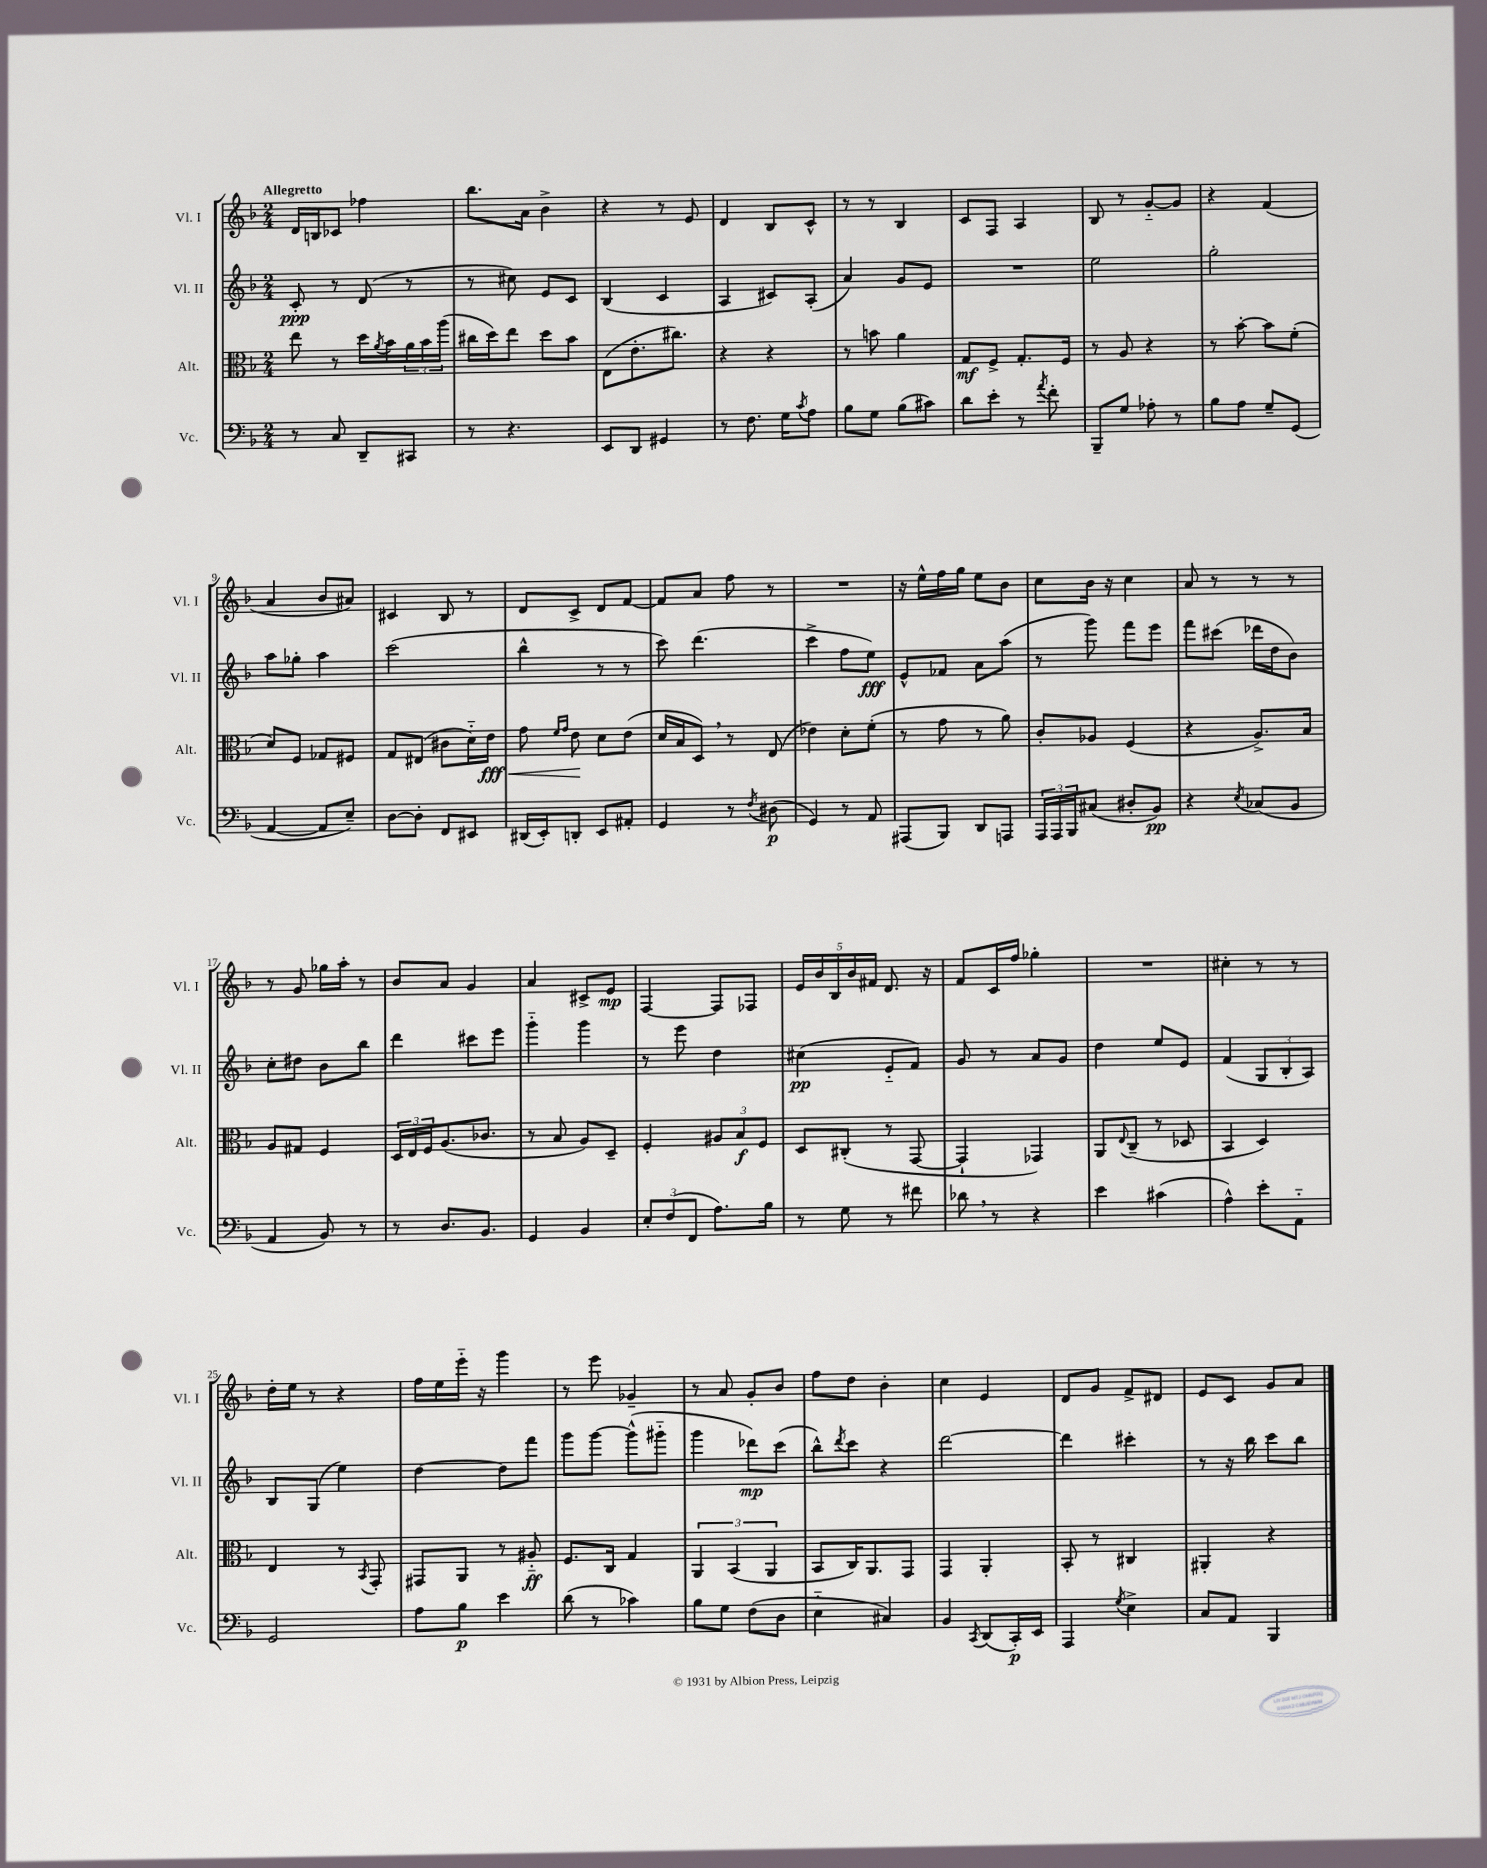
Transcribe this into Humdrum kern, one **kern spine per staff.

**kern	**dynam	**kern	**dynam	**kern	**dynam	**kern	**dynam
*part4	*part4	*part3	*part3	*part2	*part2	*part1	*part1
*staff4	*staff4	*staff3	*staff3	*staff2	*staff2	*staff1	*staff1
*I"Vc.	*	*I"Alt.	*	*I"Vl. II	*	*I"Vl. I	*
*I'Vc.	*	*I'Alt.	*	*I'Vl. II	*	*I'Vl. I	*
*clefF4	*	*clefC3	*	*clefG2	*	*clefG2	*
*k[b-]	*	*k[b-]	*	*k[b-]	*	*k[b-]	*
*M2/4	*	*M2/4	*	*M2/4	*	*M2/4	*
=1	=1	=1	=1	=1	=1	=1	=1
!	!	!	!	!	!	!LO:TX:a:B:t=Allegretto	!
8r	.	8ee\	.	8c'/	ppp	16d/LL	.
.	.	.	.	.	.	16Bn/J	.
8C/	.	8r	.	8r	.	8c-X/J	.
8DD~/L	.	16dd\LL	.	(8d/	.	4ff-X\	.
.	.	8qa/	.	.	.	.	.
.	.	16b-\	.	.	.	.	.
8CC#X/J	.	24a\	.	8r	.	.	.
.	.	24b-\	.	.	.	.	.
.	.	(24aa\JJ	.	.	.	.	.
=2	=2	=2	=2	=2	=2	=2	=2
8r	.	16cc#X\LL	.	8r	.	8.bb-\L	.
.	.	16dd\J)	.	.	.	.	.
4.r	.	8ee\J	.	8cc#X\)	.	.	.
.	.	.	.	.	.	16a\Jk	.
.	.	8dd\L	.	8e/L	.	4b-^\	.
.	.	8b-\J	.	8c/J	.	.	.
=3	=3	=3	=3	=3	=3	=3	=3
8EE/L	.	(8E\L	.	(4B-/	.	4r	.
8DD/J	.	8.e'\	.	.	.	.	.
4GG#X/	.	.	.	4c/	.	8r	.
.	.	8.cc#X\J)	.	.	.	.	.
.	.	.	.	.	.	8e/	.
=4	=4	=4	=4	=4	=4	=4	=4
8r	.	4r	.	4A/	.	4d/	.
8.F\	.	.	.	.	.	.	.
.	.	4r	.	8c#X/L)	.	8B-/L	.
16G\KL	.	.	.	.	.	.	.
8qc/	.	.	.	.	.	.	.
8A\J	.	.	.	(8A'/J	.	8c^^/J	.
=5	=5	=5	=5	=5	=5	=5	=5
8B-\L	.	8r	.	4a/)	.	8r	.
8G\J	.	8bn\	.	.	.	8r	.
(8B-\L	.	4a\	.	8g/L	.	4B-/	.
8c#X\J)	.	.	.	8e/J	.	.	.
=6	=6	=6	=6	=6	=6	=6	=6
8d\L	.	8G/L	mf	2r	.	8c/L	.
8e'\J	.	8F^/J	.	.	.	8F/J	.
8r	.	8.G'/L	.	.	.	4A/	.
8qa/	.	.	.	.	.	.	.
8f'\	.	.	.	.	.	.	.
.	.	16F/Jk	.	.	.	.	.
=7	=7	=7	=7	=7	=7	=7	=7
8BBB-~/L	.	8r	.	2ee\	.	8B-/	.
8G/J	.	8A/	.	.	.	8r	.
8A-X'\	.	4r	.	.	.	[8g/L	.
8r	.	.	.	.	.	8g/J]	.
=8	=8	=8	=8	=8	=8	=8	=8
8B-\L	.	8r	.	2gg'\	.	4r	.
8A\J	.	[8b-'\	.	.	.	.	.
8G~/L	.	8b-\L]	.	.	.	(4f/	.
(8GG/J	.	(8f'\J	.	.	.	.	.
!!LO:LB:g=z
=9	=9	=9	=9	=9	=9	=9	=9
[4AA/	.	8d/L)	.	8aa\L	.	4a/	.
.	.	8F/J	.	8gg-X'\J	.	.	.
8AA/L]	.	8G-X/L	.	4aa\	.	8b-/L	.
8E~/J)	.	8F#X/J	.	.	.	8a#X/J)	.
=10	=10	=10	=10	=10	=10	=10	=10
[8D\L	.	8G/L	.	(2ccc\	.	4c#X/	.
8D'\J]	.	(8E#X/J	.	.	.	.	.
8FF/L	.	8c#X\L	.	.	.	8B-/	.
8EE#X/J	.	16d\L)	.	.	.	8r	.
!	!	!	!LO:HP:b	!	!	!	!
.	.	16e\JJ	< fff	.	.	.	.
=11	=11	=11	=11	=11	=11	=11	=11
(16DD#X/LL	.	8g\	.	4bb-^^\	.	8d/L	.
16EE'/J)	.	.	.	.	.	.	.
.	.	16qqf/LL	.	.	.	.	.
.	.	16qqg/JJ	.	.	.	.	.
8DDn'/J	.	8e\	.	.	.	8c^/J	.
8EE/L	.	8d\L	[	8r	.	8d/L	.
8AA#X'/J	.	(8e\J	.	8r	.	[8f/J	.
=12	=12	=12	=12	=12	=12	=12	=12
4GG/	.	16d/LL	.	8ccc\)	.	8f/L]	.
.	.	16B-/J	.	.	.	.	.
.	.	8D,/J)	.	(4.ddd\	.	8a/J	.
8r	.	8r	.	.	.	8ff\	.
8qF/	.	.	.	.	.	.	.
(8D#X\	p	(8E/	.	.	.	8r	.
=13	=13	=13	=13	=13	=13	=13	=13
4GG/)	.	4e-X\)	.	4ccc^\	.	2r	.
8r	.	8d'\L	.	8ff\L	.	.	.
8AA/	.	(8f'\J	.	8ee\J)	fff	.	.
=14	=14	=14	=14	=14	=14	=14	=14
(8AAA#X/L	.	8r	.	8e^^/L	.	16r	.
.	.	.	.	.	.	16ee^^\LL	.
8BBB-/J)	.	8g\	.	8f-X/J	.	16ff\	.
.	.	.	.	.	.	16gg\JJ	.
8DD/L	.	8r	.	8a\L	.	8ee\L	.
8AAAn/J	.	8a\)	.	(8aa\J	.	8b-\J	.
=15	=15	=15	=15	=15	=15	=15	=15
24AAA/LL	.	8c'/L	.	8r	.	8cc\L	.
24AAA/	.	.	.	.	.	.	.
24BBB-/J	.	.	.	.	.	.	.
(8C#X/J	.	8A-X/J	.	8ggg\)	.	16b-\Jk	.
.	.	.	.	.	.	16r	.
8D#X'/L	.	(4F/	.	8fff\L	.	4cc\	.
8BB-/J)	pp	.	.	8eee\J	.	.	.
=16	=16	=16	=16	=16	=16	=16	=16
4r	.	4r	.	8fff\L	.	8a/	.
.	.	.	.	(8ccc#X\J	.	8r	.
8qE/	.	.	.	.	.	.	.
(8C-X/L	.	8.A^/L)	.	16ddd-X\LL	.	8r	.
.	.	.	.	16dd\J	.	.	.
8BB-/J	.	.	.	8b-\J)	.	8r	.
.	.	16B-/Jk	.	.	.	.	.
!!LO:LB:g=z
=17	=17	=17	=17	=17	=17	=17	=17
4AA/	.	8A/L	.	8cc'\L	.	8r	.
.	.	8G#X/J	.	8dd#X\J	.	8g/	.
8BB-/)	.	4F/	.	8b-\L	.	16gg-X\LL	.
.	.	.	.	.	.	16aa'\JJ	.
8r	.	.	.	8bb-\J	.	8r	.
=18	=18	=18	=18	=18	=18	=18	=18
8r	.	24D/LL	.	4ddd\	.	8b-/L	.
.	.	24E/	.	.	.	.	.
.	.	24F/J	.	.	.	.	.
8.D/L	.	(8.A/	.	.	.	8a/J	.
.	.	.	.	8ccc#X\L	.	4g/	.
8.BB-/J	.	8.c-X/J	.	.	.	.	.
.	.	.	.	8eee\J	.	.	.
=19	=19	=19	=19	=19	=19	=19	=19
4GG/	.	8r	.	4ggg\	.	4a/	.
.	.	8B-/	.	.	.	.	.
4BB-/	.	8A/L)	.	4ggg\	.	8c#X^/L	.
.	.	8D~/J	.	.	.	8e/J	mp
=20	=20	=20	=20	=20	=20	=20	=20
12E'/L	.	4F'/	.	8r	.	[4F/	.
(12F/	.	.	.	.	.	.	.
.	.	.	.	8eee\	.	.	.
12FF/J	.	.	.	.	.	.	.
8.A\L)	.	12A#X/L	.	4dd\	.	8F/L]	.
.	.	12B-/	f	.	.	.	.
.	.	.	.	.	.	8F-X/J	.
.	.	12F/J	.	.	.	.	.
16B-\Jk	.	.	.	.	.	.	.
=21	=21	=21	=21	=21	=21	=21	=21
8r	.	8D/L	.	(4cc#X\	pp	20e/LL	.
.	.	.	.	.	.	20b-/	.
.	.	.	.	.	.	20B-/	.
8G\	.	(8C#X'/J	.	.	.	.	.
.	.	.	.	.	.	20b-/	.
.	.	.	.	.	.	20f#X/JJ	.
8r	.	8r	.	8e/L	.	8.d/	.
8f#X\	.	[8GG/	.	8f/J)	.	.	.
.	.	.	.	.	.	16r	.
=22	=22	=22	=22	=22	=22	=22	=22
8d-X,\	.	4GG`/]	.	8g/	.	8f/L	.
8r	.	.	.	8r	.	16c/L	.
.	.	.	.	.	.	16ff/JJ	.
4r	.	4GG-X/)	.	8a/L	.	4gg-X'\	.
.	.	.	.	8g/J	.	.	.
=23	=23	=23	=23	=23	=23	=23	=23
4e\	.	8AA/L	.	4dd\	.	2r	.
.	.	8qqE/	.	.	.	.	.
.	.	(8C~/J	.	.	.	.	.
(4c#X\	.	8r	.	8ee/L	.	.	.
.	.	8D-X/	.	8e/J	.	.	.
=24	=24	=24	=24	=24	=24	=24	=24
4A^^\)	.	4BB-/	.	(4f/	.	4cc#X'\	.
8e'\L	.	4D/)	.	12G/L	.	8r	.
.	.	.	.	12B-'/	.	.	.
8AA\J	.	.	.	.	.	8r	.
.	.	.	.	12A/J)	.	.	.
!!LO:LB:g=z
=25	=25	=25	=25	=25	=25	=25	=25
2GG/	.	4E/	.	8B-/L	.	16dd'\LL	.
.	.	.	.	.	.	16ee\JJ	.
.	.	.	.	(8G/J	.	8r	.
.	.	8r	.	4ee\)	.	4r	.
.	.	8qBB-/	.	.	.	.	.
.	.	8GG'/	.	.	.	.	.
=26	=26	=26	=26	=26	=26	=26	=26
8A\L	.	8GG#X/L	.	[4dd\	.	16ff\LL	.
.	.	.	.	.	.	16ee\	.
8B-\J	p	8AA/J	.	.	.	16eee\JJ	.
.	.	.	.	.	.	16r	.
4e\	.	8r	.	8dd\L]	.	4ggg\	.
.	.	8A#X/	ff	8fff\J	.	.	.
=27	=27	=27	=27	=27	=27	=27	=27
(8d\	.	8.F/L	.	8ggg\L	.	8r	.
8r	.	.	.	[8ggg\J	.	8eee\	.
.	.	16C/Jk	.	.	.	.	.
4c-X\)	.	4G/	.	(8ggg^^\L]	.	4g-X~/	.
.	.	.	.	8ggg#X\J	.	.	.
=28	=28	=28	=28	=28	=28	=28	=28
8B-\L	.	6AA/	.	4ggg\	.	8r	.
8G\J	.	.	.	.	.	8a/	.
.	.	(6BB-/	.	.	.	.	.
(8F\L	.	.	.	8ddd-X\L)	mp	8g'/L	.
.	.	6AA/	.	.	.	.	.
8D\J	.	.	.	(8ccc\J	.	8b-/J	.
=29	=29	=29	=29	=29	=29	=29	=29
4E\	.	8BB-/L	.	8bb-^^\L)	.	8ff\L	.
.	.	.	.	8qddd/	.	.	.
.	.	16C/K)	.	8ccc\J	.	8dd\J	.
.	.	8.AA/	.	.	.	.	.
4C#X/)	.	.	.	4r	.	4b-'\	.
.	.	8GG/J	.	.	.	.	.
=30	=30	=30	=30	=30	=30	=30	=30
4BB-/	.	4GG/	.	[2ddd\	.	4cc\	.
8qCC/	.	.	.	.	.	.	.
(8DD/L	.	4AA'/	.	.	.	4e/	.
16CC'/L)	p	.	.	.	.	.	.
16EE/JJ	.	.	.	.	.	.	.
=31	=31	=31	=31	=31	=31	=31	=31
4AAA/	.	8BB-'/	.	4ddd\]	.	8d/L	.
.	.	8r	.	.	.	8g/J	.
8qG/	.	.	.	.	.	.	.
4E^\	.	4C#X/	.	4ccc#X'\	.	8f^/L	.
.	.	.	.	.	.	8d#X/J	.
=32	=32	=32	=32	=32	=32	=32	=32
8C/L	.	4AA#X'/	.	8r	.	8e/L	.
8AA/J	.	.	.	16r	.	8c/J	.
.	.	.	.	16bb-\	.	.	.
4BBB-/	.	4r	.	8ccc\L	.	8g/L	.
.	.	.	.	8bb-\J	.	8a/J	.
==	==	==	==	==	==	==	==
*-	*-	*-	*-	*-	*-	*-	*-
